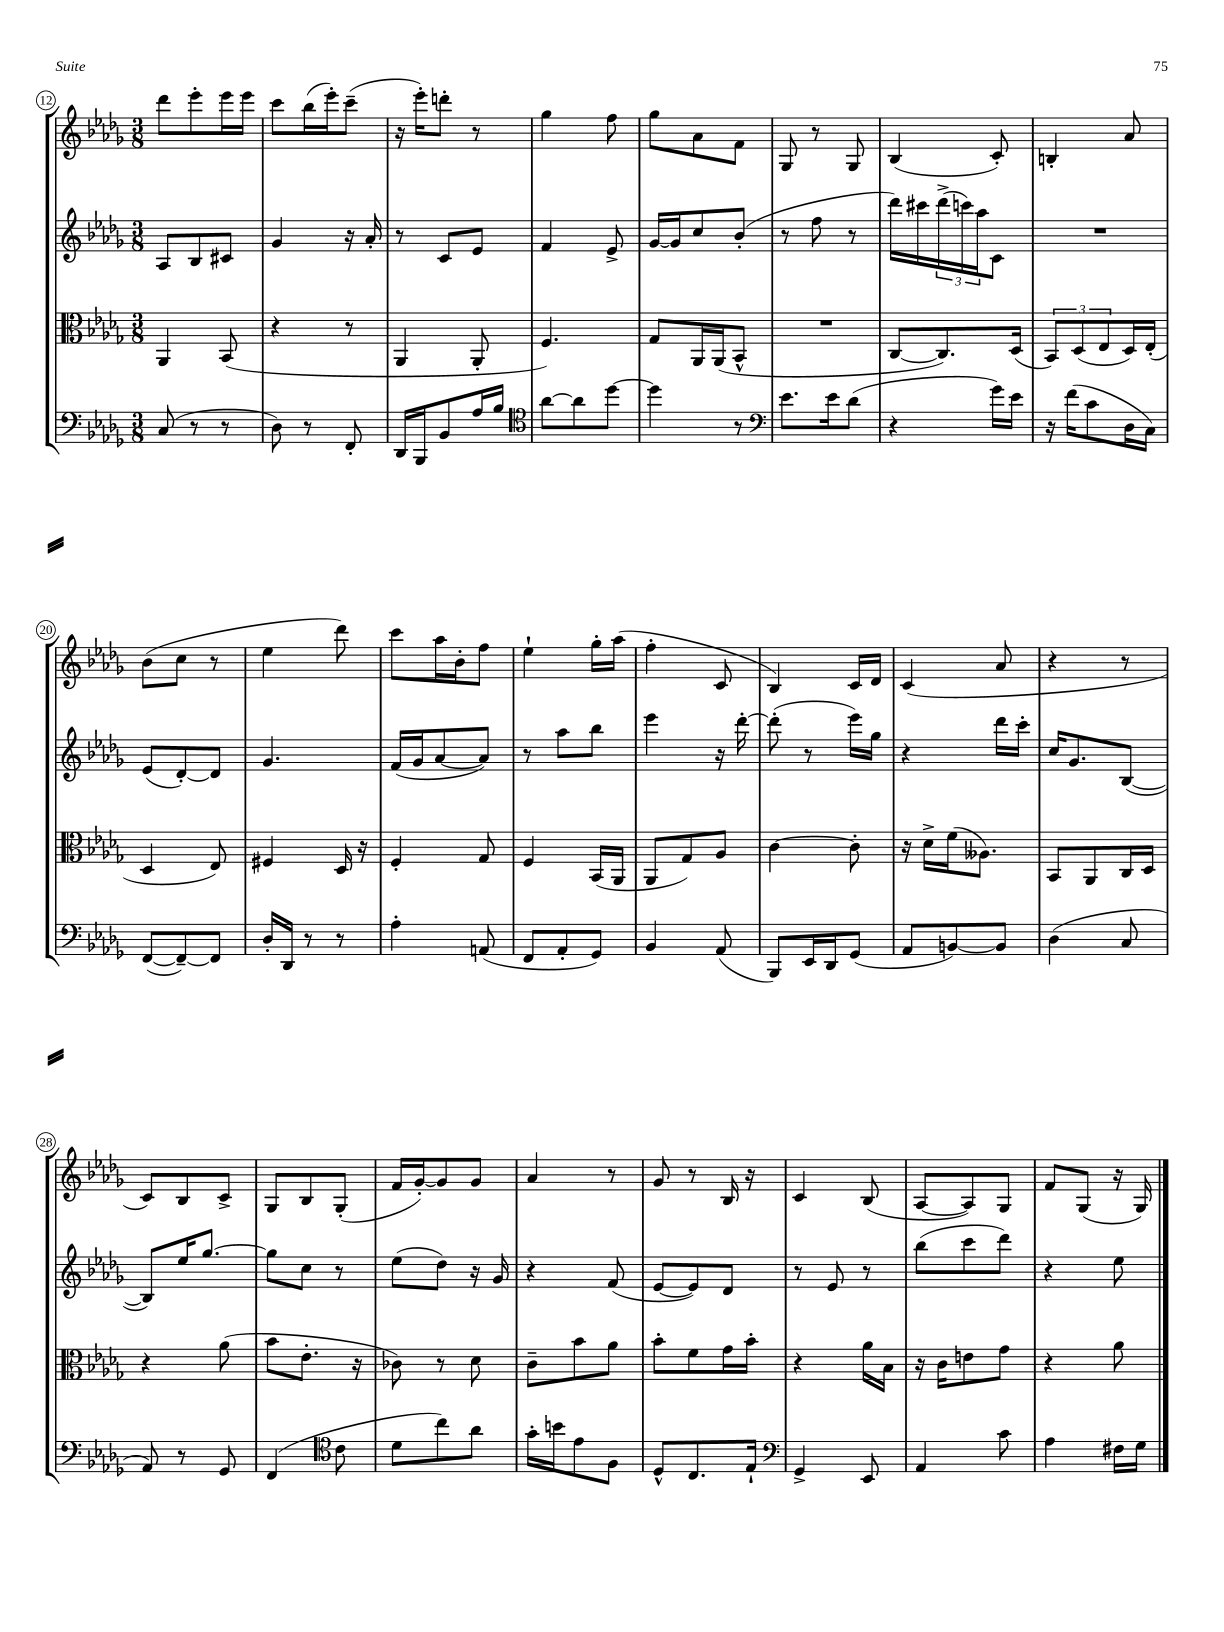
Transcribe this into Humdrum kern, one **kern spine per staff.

**kern	**kern	**kern	**kern
*part4	*part3	*part2	*part1
*staff4	*staff3	*staff2	*staff1
*clefF4	*clefC3	*clefG2	*clefG2
*k[b-e-a-d-g-]	*k[b-e-a-d-g-]	*k[b-e-a-d-g-]	*k[b-e-a-d-g-]
*M3/8	*M3/8	*M3/8	*M3/8
=12	=12	=12	=12
(8C/	4AA-/	8A-/L	8ddd-\L
8r	.	8B-/	8eee-'\
8r	(8BB-/	8c#X/J	16eee-\L
.	.	.	16eee-\JJ
=13	=13	=13	=13
8D-\)	4r	4g-/	8ccc\L
8r	.	.	(16bb-\L
.	.	.	16eee-'\J)
8FF'/	8r	16r	(8ccc~\J
.	.	16a-'/	.
=14	=14	=14	=14
16DD-/LL	4AA-/	8r	16r
16BBB-/J	.	.	16eee-'\KL)
8BB-/	.	8c/L	8dddn'\J
16A-/L	8AA-'/	8e-/J	8r
16B-/JJ	.	.	.
=15	=15	=15	=15
*clefC4	*	*	*
[8a-\L	4.F/)	4f/	4gg-\
8a-\]	.	.	.
[8dd-\J	.	8e-^/	8ff\
=16	=16	=16	=16
4dd-\]	8G-/L	[16g-/LL	8gg-\L
.	.	16g-/J]	.
.	16AA-/L	8cc/	8a-\
.	(16AA-/J	.	.
8r	8BB-^^/J	(8b-'/J	8f\J
=17	=17	=17	=17
*clefF4	*	*	*
8.e-\L	4.r	8r	8G-/
.	.	8ff\	8r
16e-\k	.	.	.
(8d-\J	.	8r	8G-/
=18	=18	=18	=18
4r	[8C/L	16ddd-\LL)	(4B-/
.	.	16ccc#X\	.
.	8.C/])	(24ddd-^\	.
.	.	24cccn\)	.
.	.	24aa-\J	.
16g-\LL)	.	8c\J	8c'/)
16e-\JJ	(16D-/Jk	.	.
=19	=19	=19	=19
16r	12BB-/L)	4.r	4Bn'/
(16f\KL	.	.	.
.	(12D-/	.	.
8c\	.	.	.
.	12E-/	.	.
16D-\L	16D-/L)	.	8a-/
16C\JJ)	(16E-'/JJ	.	.
!!LO:LB:g=z
=20	=20	=20	=20
([8FF/L	4D-/	(8e-/L	(8b-\L
8FF~/_)	.	[8d-'/)	8cc\J
8FF/J]	8E-/)	8d-/J]	8r
=21	=21	=21	=21
16D-'/LL	4F#X/	4.g-/	4ee-\
16DD-/JJ	.	.	.
8r	.	.	.
8r	16D-/	.	8ddd-\)
.	16r	.	.
=22	=22	=22	=22
4A-'\	4F'/	(16f/LL	8ccc\L
.	.	16g-/J	.
.	.	[8a-/	16aa-\L
.	.	.	16b-'\J
(8AAn/	8G-/	8a-/J])	8ff\J
=23	=23	=23	=23
8FF/L	4F/	8r	4ee-`\
8AA-'/	.	8aa-\L	.
8GG-/J)	(16BB-/LL	8bb-\J	16gg-'\LL
.	16AA-/JJ	.	(16aa-\JJ
=24	=24	=24	=24
4BB-/	8AA-/L	4eee-\	4ff'\
.	8G-/)	.	.
(8AA-/	8A-/J	16r	8c/
.	.	[16ddd-'\	.
=25	=25	=25	=25
8BBB-/L)	[4c\	(8ddd-'\]	4B-/)
16EE-/L	.	8r	.
16DD-/J	.	.	.
(8GG-/J	8c'\]	16eee-\LL)	16c/LL
.	.	16gg-\JJ	16d-/JJ
=26	=26	=26	=26
8AA-/L	16r	4r	(4c/
.	16d-^\LL	.	.
[8BBn/)	(16f\J	.	.
.	8.A--X\J)	.	.
8BB/J]	.	16ddd-\LL	8a-/
.	.	16ccc'\JJ	.
=27	=27	=27	=27
(4D-\	8BB-/L	16cc/KL	4r
.	.	8.g-/	.
.	8AA-/	.	.
8C/	16C/L	([8B-/J	8r
.	16D-/JJ	.	.
!!LO:LB:g=z
=28	=28	=28	=28
8AA-/)	4r	8B-/L])	8c/L)
8r	.	16ee-/K	8B-/
.	.	[8.gg-/J	.
8GG-/	(8a-\	.	8c^/J
=29	=29	=29	=29
(4FF/	8b-\L	8gg-\L]	8G-/L
.	8.e-'\J	8cc\J	8B-/
*clefC4	*	*	*
8c\	.	8r	(8G-'/J
.	16r	.	.
=30	=30	=30	=30
8d-\L	8c-X\)	(8ee-\L	16f/LL
.	.	.	[16g-'/J)
8cc\)	8r	8dd-\J)	8g-/]
8a-\J	8d-\	16r	8g-/J
.	.	16g-/	.
=31	=31	=31	=31
16g-'\LL	8c~\L	4r	4a-/
16bn\J	.	.	.
8e-\	8b-\	.	.
8F\J	8a-\J	(8f/	8r
=32	=32	=32	=32
8D-^^/L	8b-'\L	[8e-/L	8g-/
8.C/	8f\	8e-/])	8r
.	16g-\L	8d-/J	16B-/
16E-`/Jk	16b-'\JJ	.	16r
=33	=33	=33	=33
*clefF4	*	*	*
4GG-^/	4r	8r	4c/
.	.	8e-/	.
8EE-/	16a-\LL	8r	(8B-/
.	16B-\JJ	.	.
=34	=34	=34	=34
4AA-/	16r	(8bb-\L	[8A-/L
.	16c\KL	.	.
.	8en\	8ccc\	8A-/])
8c\	8g-\J	8ddd-\J)	8G-/J
=35	=35	=35	=35
4A-\	4r	4r	8f/L
.	.	.	(8G-/J
16F#X\LL	8a-\	8ee-\	16r
16G-\JJ	.	.	16G-/)
==	==	==	==
*-	*-	*-	*-
